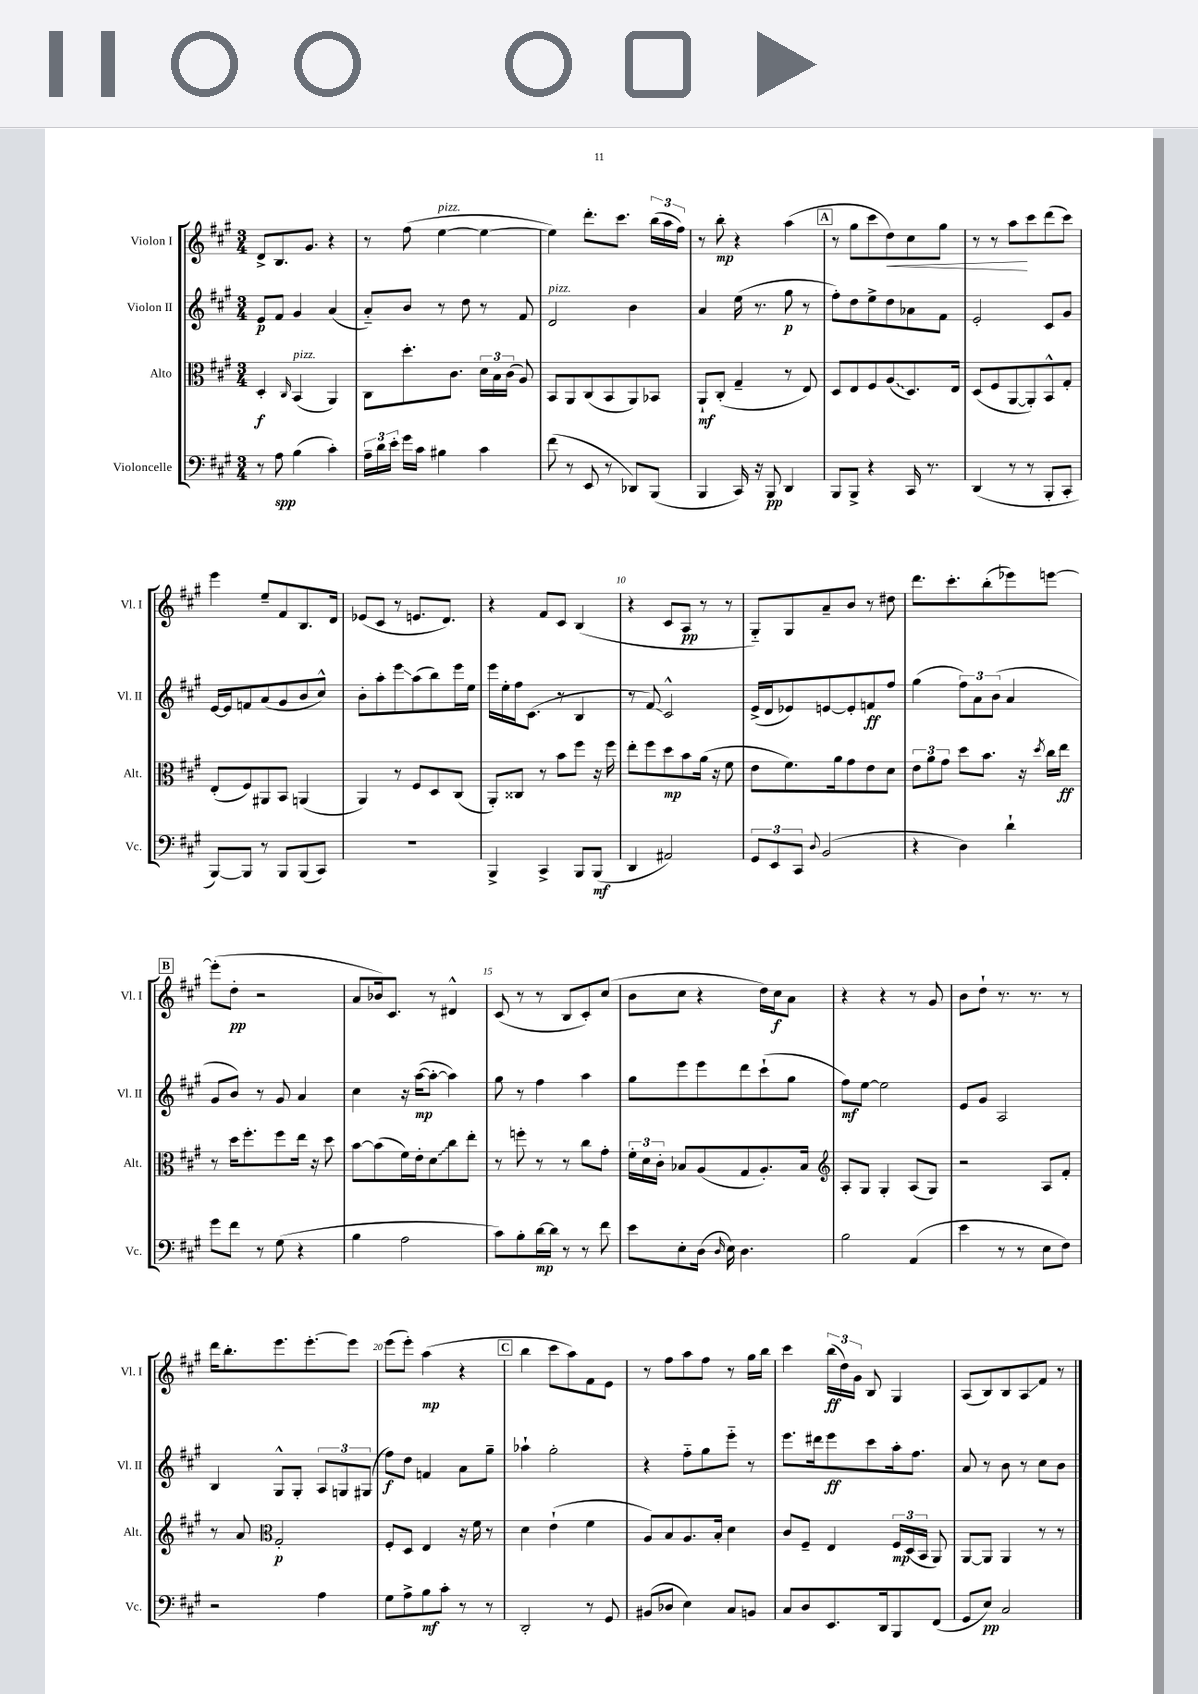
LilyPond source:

<<
\new StaffGroup <<
\new Staff = "s0" \with { instrumentName = "Violon I" shortInstrumentName = "Vl. I" } {
    \clef treble \key a \major \numericTimeSignature \time 3/4
    \autoBeamOff d'8[-> b8. gis'8.] r4 |
    r8 fis''8( e''4~^\markup { \italic "pizz." } e''4~ |
    e''4) d'''8.[-. cis'''8.] \tuplet 3/2 { b''16[( a''16 fis''16]) } |
    r8 b''8-.\mp r4 a''4( |
    \mark \markup { \box "A" } r8 gis''8[ cis'''8 d''8\<) cis''8 gis''8] |
    r8 r8 a''8[\! cis'''8 d'''8( cis'''8]) |
    e'''4 e''8[-- fis'8 b8. d'16] |
    ees'8[( cis'8] r8 e'8.[ d'8.]) |
    r4 fis'8[ cis'8] b4( |
    r4 cis'8[ a8]\pp r8 r8 |
    gis8[-_) gis8 a'8-- b'8] r8 dis''8 |
    d'''8.[ cis'''8.-. b''8-.( ees'''8) e'''8]~ |
    \mark \markup { \box "B" } e'''8[-.( d''8]-.\pp r2 |
    a'8[ bes'16) cis'8.] r8 dis'4-^ |
    cis'8( r8 r8 b8[ cis'8-.) cis''8]( |
    b'8[ cis''8] r4 d''16[) cis''16\f a'8] |
    r4 r4 r8 gis'8 |
    b'8[ d''8]-! r8. r8. r8 |
    d'''16[ b''8.-. e'''8. e'''8.~-. e'''8] |
    e'''8[( e'''8]-.) a''4\mp( r4 |
    \mark \markup { \box "C" } b''4 cis'''8[ a''8) fis'8 e'8] |
    r8 fis''8[ a''8 fis''8] r8 gis''16[ b''16] |
    cis'''4 \tuplet 3/2 { b''16[\ff( d''16) gis'16] } b8 gis4 |
    a8[( b8) b8 a8\glissando fis'8] r8 \bar "|." |
}
\new Staff = "s1" \with { instrumentName = "Violon II" shortInstrumentName = "Vl. II" } {
    \clef treble \key a \major \numericTimeSignature \time 3/4
    \autoBeamOff e'8[\p fis'8] gis'4 a'4( |
    a'8[-_) b'8] r8 d''8 r8 fis'8 |
    d'2^\markup { \italic "pizz." } b'4 |
    a'4 e''16( r8. gis''8\p r8 |
    \mark \markup { \box "A" } fis''8[-.) d''8 e''8-> d''8 aes'8 fis'8] |
    e'2-. cis'8[ gis'8] |
    e'16[~ e'16 f'8 a'8( gis'8 b'8 cis''8]-^) |
    b'8[-. a''8-. e'''8\glissando a''8( b''8) e'''16 e''16] |
    e'''16[ e''16-. fis''16 cis'8.]( r8 b4 |
    r8 fis'8\glissando) cis'2-^ |
    e'16[->( d'16 ees'8) e'8~ e'8-. f'8\ff fis''8] |
    gis''4( \tuplet 3/2 { fis''8[) a'8 b'8]( } a'4 |
    \mark \markup { \box "B" } gis'8[ b'8]) r8 gis'8 a'4 |
    cis''4 r16 a''16[~\mp( a''8]~-. a''4) |
    gis''8 r8 fis''4 a''4 |
    gis''8[ e'''8 e'''8 d'''8 cis'''8-!( gis''8] |
    fis''8[\mf) e''8]~ e''2 |
    e'8[ gis'8] a2 |
    b4 gis8[-^ gis8]-. \tuplet 3/2 { a8[ g8 gis8]( } |
    fis''8[\f) d''8] f'4 a'8[ gis''8]-- |
    \mark \markup { \box "C" } aes''4-! gis''2-. |
    r4 fis''8[-_ gis''8 e'''8]-_ r8 |
    e'''8.[ dis'''16 e'''8\ff cis'''8 a''16-. fis''8.] |
    a'8 r8 b'8 r8 cis''8[ b'8] \bar "|." |
}
\new Staff = "s2" \with { instrumentName = "Alto" shortInstrumentName = "Alt." } {
    \clef alto \key a \major \numericTimeSignature \time 3/4
    \autoBeamOff d4-.\f \grace { cis16 } b,4^\markup { \italic "pizz." }( a,4) |
    cis8[ d''8.-. cis'8.] \tuplet 3/2 { d'16[ b16 cis'16]( } a8) |
    b,8[ a,8 cis8( b,8 a,8) bes,8] |
    a,8[-!\mf cis8]-.( gis4-- r8 e8) |
    \mark \markup { \box "A" } d8[ e8 fis8 \once \override Glissando.style = #'zigzag a8\glissando( d8.) e16] |
    d8[( fis8 a,8~ a,8-.) b,8-^ gis8]-. |
    e8[-.( fis8) ais,8 b,8] a,4( |
    a,4) r8 fis8[ d8 cis8]( |
    a,8[-.) cisis8] r8 b'8[ fis''8] r16 fis''16 |
    e''8[-. fis''8 d''8\mp b'8 a'16]( r16 fis'8 |
    e'8[ fis'8.) a'16 gis'8 e'8 d'8] |
    \tuplet 3/2 { e'8[ a'8 gis'8] } d''8[ b'8.] r16 \acciaccatura { d''8 } cis''16[ e''16]\ff |
    \mark \markup { \box "B" } r8 d''16[ fis''8.-. fis''8 e''16] r16 d''8 |
    b'8[~ b'8( fis'16) e'16-. \once \override Glissando.style = #'zigzag d'8\glissando cis''8 e''8]-. |
    r8 f''8-. r8 r8 cis''8[ gis'8]-. |
    \tuplet 3/2 { fis'16[-. d'16 cis'16]-. } bes8[ a8( gis8 a8.-.) bes16] |
    \clef treble a8[-. gis8] gis4-. a8[( gis8]) |
    r2 a8[ fis'8]-. |
    r8 a'8 \clef alto gis2-.\p |
    fis8[-. d8] e4 r16 fis'16 r8 |
    \mark \markup { \box "C" } d'4 e'4-!( fis'4 |
    a8[) b8 a8. b16]-. d'4 |
    cis'8[ fis8]-- e4 \tuplet 3/2 { fis16[\mp d16( b,16] } a,8) |
    a,8[~ a,8] a,4 r8 r8 \bar "|." |
}
\new Staff = "s3" \with { instrumentName = "Violoncelle" shortInstrumentName = "Vc." } {
    \clef bass \key a \major \numericTimeSignature \time 3/4
    \autoBeamOff r8 a8\spp b4( cis'4-.) |
    \tuplet 3/2 { a16[-- d'16 e'16]-. } gis'16[ cis'16] bis4 cis'4 |
    fis'8( r8 e,8 r8 des,8[) b,,8]( |
    b,,4 cis,16) r16 b,,8\pp d,4 |
    \mark \markup { \box "A" } b,,8[ b,,8]-> r4 cis,16 r8. |
    d,4( r8 r8 b,,8[-. cis,8]-. |
    b,,8[~) b,,8] r8 b,,8[ b,,8( cis,8]) |
    R2. |
    b,,4-> cis,4-> b,,8[ b,,8]\mf( |
    d,4 ais,2) |
    \tuplet 3/2 { gis,8[ e,8 cis,8] } \appoggiatura { d8 } b,2( |
    r4 d4) d'4-! |
    \mark \markup { \box "B" } gis'8[ fis'8] r8 gis8( r4 |
    b4 a2 |
    cis'8[) b8-. d'16~\mp d'16] r8 r8 fis'8 |
    e'8[ e8-. d16]( \grace { d16 } e16) d4. |
    b2 a,4( |
    e'4 r8 r8 e8[ fis8]) |
    r2 a4 |
    gis8[ a8-> b8\mf cis'8]-. r8 r8 |
    \mark \markup { \box "C" } d,2-. r8 gis,8 |
    bis,8[( des8] e4) cis8[ b,8] |
    cis8[ d8 e,8. d,16 b,,8 fis,8]( |
    gis,8[ e8]\pp) cis2 \bar "|." |
}
>>
>>
\layout { \context { \Score \override BarNumber.break-visibility = ##(#f #t #t) barNumberVisibility = #(every-nth-bar-number-visible 5) } }
